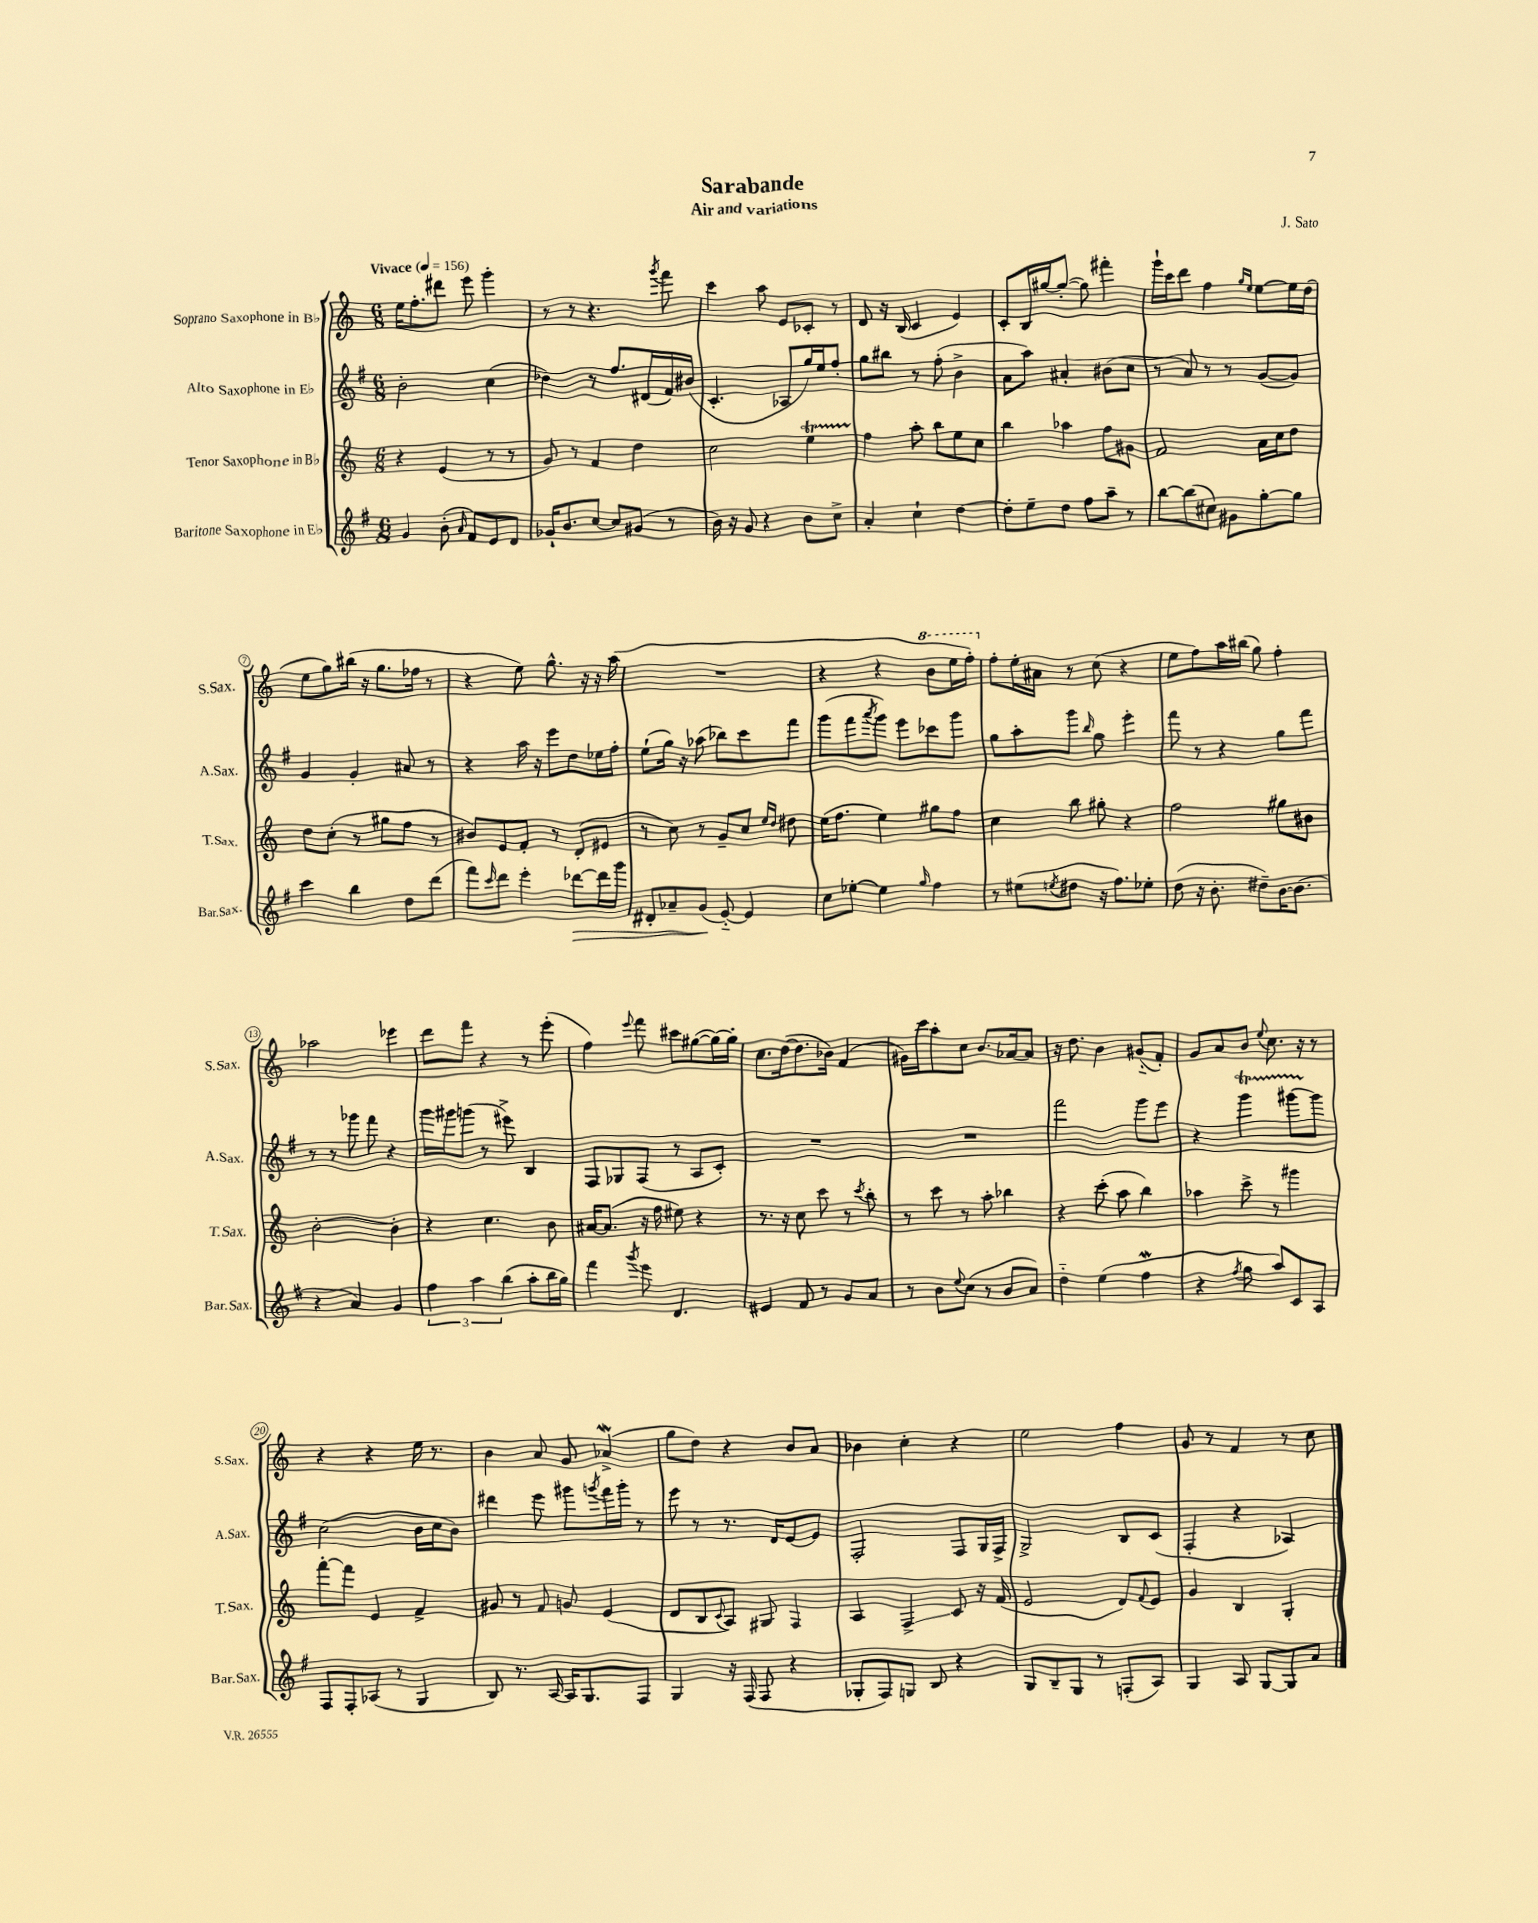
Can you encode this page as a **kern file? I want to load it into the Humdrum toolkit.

**kern	**kern	**kern	**kern
*staff4	*staff3	*staff2	*staff1
*clefG2	*clefG2	*clefG2	*clefG2
*k[f#]	*k[]	*k[f#]	*k[]
*M6/8	*M6/8	*M6/8	*M6/8
*MM156	*MM156	*MM156	*MM156
4g	4r	2b'	16ee
.	.	.	8.ff'
(8b'	(4e	.	8ddd#
16qqa	.	.	.
8f#)	.	.	8eee
8e	8r	(4cc	4ggg'
8d	8r	.	.
=	=	=	=
16g-`	8g)	4dd-)	8r
8.b	.	.	.
.	8r	.	8r
[8cc	4f	8r	4.r
8cc]	.	8.ff#	.
(8g#	4dd	.	.
.	.	(16d#	.
.	.	.	8qggg
8r	.	16f#)	8fff
.	.	(16b#	.
=	=	=	=
16b)	2cc	4.c'	4ccc
16r	.	.	.
8g	.	.	.
4r	.	.	8aa
.	.	8A-	8e
8b	4ee	16gg)	8c-'
.	.	16ee	.
8cc^	.	8ff#'	8r
=	=	=	=
4a'	4ff	8gg	8d
.	.	8bb#	16r
.	.	.	(16B
4cc`	8aa'	8r	4c
.	8bb	(8ff#'	.
[4dd	8ee	4b^	4e)
.	8cc	.	.
=	=	=	=
8dd']	4bb	8a	8c'
8ee~	.	8aa)	16B
.	.	.	[16gg#
8dd	4aa-	4a#'	(8gg#'_
8ff#	.	.	8gg#])
8aa~	8ff	(8b#	4fff#'
8r	8g#	8cc	.
=	=	=	=
[8bb	2f	8r	16ggg`
.	.	.	16ccc
(8bb]	.	8a)	8ddd
8cc#)	.	8r	4ff
8g#	.	8r	.
.	.	.	16qqgg
.	.	.	16qqee
[8gg'	16a	([8g	[8ee
.	16cc	.	.
8gg]	8dd	8g])	16ee]
.	.	.	(16dd
=	=	=	=
4ccc	8dd	4g	8ee
.	(8cc'	.	8gg)
4bb	8r	4g'	(16bb#
.	.	.	16r
.	8gg#	.	8.gg
8dd	8ff	8a#	.
.	.	.	16ff-
(8ddd	8r	8r	8r
=	=	=	=
8fff#)	8b#)	4r	4r
16qqccc	.	.	.
8ddd	8e	.	.
4eee'	8f'	16aa	8ee)
.	.	16r	.
.	8r	8eee	8.gg^^
[8ddd-	(8d'	8dd	.
.	.	.	16r
16ddd-]	8e#	16ee-	16r
16ggg	.	16ff#'	(16aa
=	=	=	=
8d#'	8r	(8ee`	2.r
8a-~	8cc)	16gg)	.
.	.	16r	.
(8g	8r	(8aa-	.
[8e'~)	8g~	8bb-)	.
4e]	8cc	8ccc	.
.	16qqee	.	.
.	16qqdd	.	.
.	8dd#	8fff#	.
=	=	=	=
8cc	(16ee	(8ggg	4r
.	8.ff	.	.
[8ee-'	.	8fff#	.
.	.	8qaaa	.
4ee-]	4ee)	8ggg)	4r
.	.	8eee	.
16qqgg	.	.	.
4ff#	8gg#	8ccc-	8bb
.	8ff	8ggg	16eee
.	.	.	16fff')
=	=	=	=
8r	4cc	8gg	8ff'
(8ee#	.	8aa'	16ee'
.	.	.	16a#
8qee	.	.	.
8dd#	8bb	8ggg	8r
.	.	16qqbb	.
16r	8gg#'	8gg	(8cc
8.ff#)	.	.	.
.	4r	4eee'	4r
8ee-'	.	.	.
=	=	=	=
(8dd	2ff	8fff#	8ee
16r	.	8r	8ff)
8.b'	.	.	.
.	.	4r	16aa
.	.	.	(16bb#
8dd#~)	.	.	8gg)
[16b	8gg#	8gg	4ff'
(8.b]	.	.	.
.	8b#	8fff#	.
=	=	=	=
4r	[2b'	8r	2aa-
.	.	8r	.
4a)	.	8ggg-	.
.	.	8fff#	.
4g	4b']	4r	4eee-
=	=	=	=
6ff#	4r	16ggg	8ddd
.	.	16ggg#	.
.	.	(8ggg	8fff
6aa	.	.	.
.	4.cc	8r	4r
(6bb	.	.	.
.	.	8eee#^)	.
8aa'	.	4B	8r
16bb	8b	.	(8eee'
16gg)	.	.	.
=	=	=	=
4fff#	[16a#	8F#	4ff)
.	(8.a#]	.	.
.	.	8G-	.
8qggg	.	.	8qqeee
8eee	16r	(8F#	8fff
.	16ff	.	.
4.d	8ee#)	8r	8ccc#
.	4r	8A	([8gg#
.	.	8c')	16gg#_)
.	.	.	16gg#']
=	=	=	=
4e#	8.r	2.r	8.cc
.	16r	.	([16dd
8f#	8cc	.	8.dd]
8r	8ccc	.	.
.	.	.	16b-)
8g	8r	.	(4f
.	8qccc	.	.
8a	8bb'	.	.
=	=	=	=
8r	8r	2.r	16g#)
.	.	.	16ccc
8b	8ccc	.	8aa'
8qqee	.	.	.
(8cc	8r	.	8cc
8r	8aa'	.	8.b
8b	4bb-	.	.
.	.	.	[16a-
8a)	.	.	8a-]
=	=	=	=
4dd'~	4r	2fff#	16r
.	.	.	8.dd
(4ee	(8ccc'	.	4b
.	8aa	.	.
4ff#	4bb)	8ggg	(8g#'~
.	.	8eee	8f')
=	=	=	=
4r	4aa-	4r	8g
.	.	.	8a
8qff#	.	.	.
8gg	8ccc^	4ggg	8b
.	.	.	8qqee
8aa)	8r	.	8.cc
8c	4ggg#	[8ggg#	.
.	.	.	16r
8A	.	8ggg#]	8r
=	=	=	=
8F#	[8fff'	(2cc	4r
8F#'	8fff]	.	.
(8A-	4e	.	4r
8r	.	.	.
4G	4f^	16b	16ee
.	.	16cc	8.r
.	.	8b)	.
=	=	=	=
8B)	8g#	4ddd#	4b
8.r	8r	.	.
.	8f	8eee	8a
[16A	.	.	.
16A]	8g	8ggg#	8g
8.G	.	.	.
.	.	8qggg	.
.	(4e	16fff#	(4a-^
.	.	16ggg'	.
8F#	.	8r	.
=	=	=	=
4G	8d	8eee	8gg
.	8B	8r	8dd)
.	8qqc	.	.
16r	8A)	8.r	4r
(16F#	.	.	.
8F#	8G#	.	.
.	.	16d	.
4r	4F	[8e	8b
.	.	8e]	8a
=	=	=	=
8G-'	4A	2F#'	4b-
8F#)	.	.	.
8G	4F^	.	4cc'
8B	.	.	.
4r	8c	8F#	4r
.	16r	16G	.
.	(16f	16F#^	.
=	=	=	=
8G	2e	2G^	2ee
8B~	.	.	.
8G	.	.	.
8r	.	.	.
(8F'	8d)	8B	4ff
.	8qqf	.	.
8A)	8e	(8c	.
=	=	=	=
4G	4g	4F#'	8g
.	.	.	8r
8A	4B	4r	4f
[8G	.	.	.
8G]	4G'	4A-)	8r
8a	.	.	8cc
==	==	==	==
*-	*-	*-	*-
